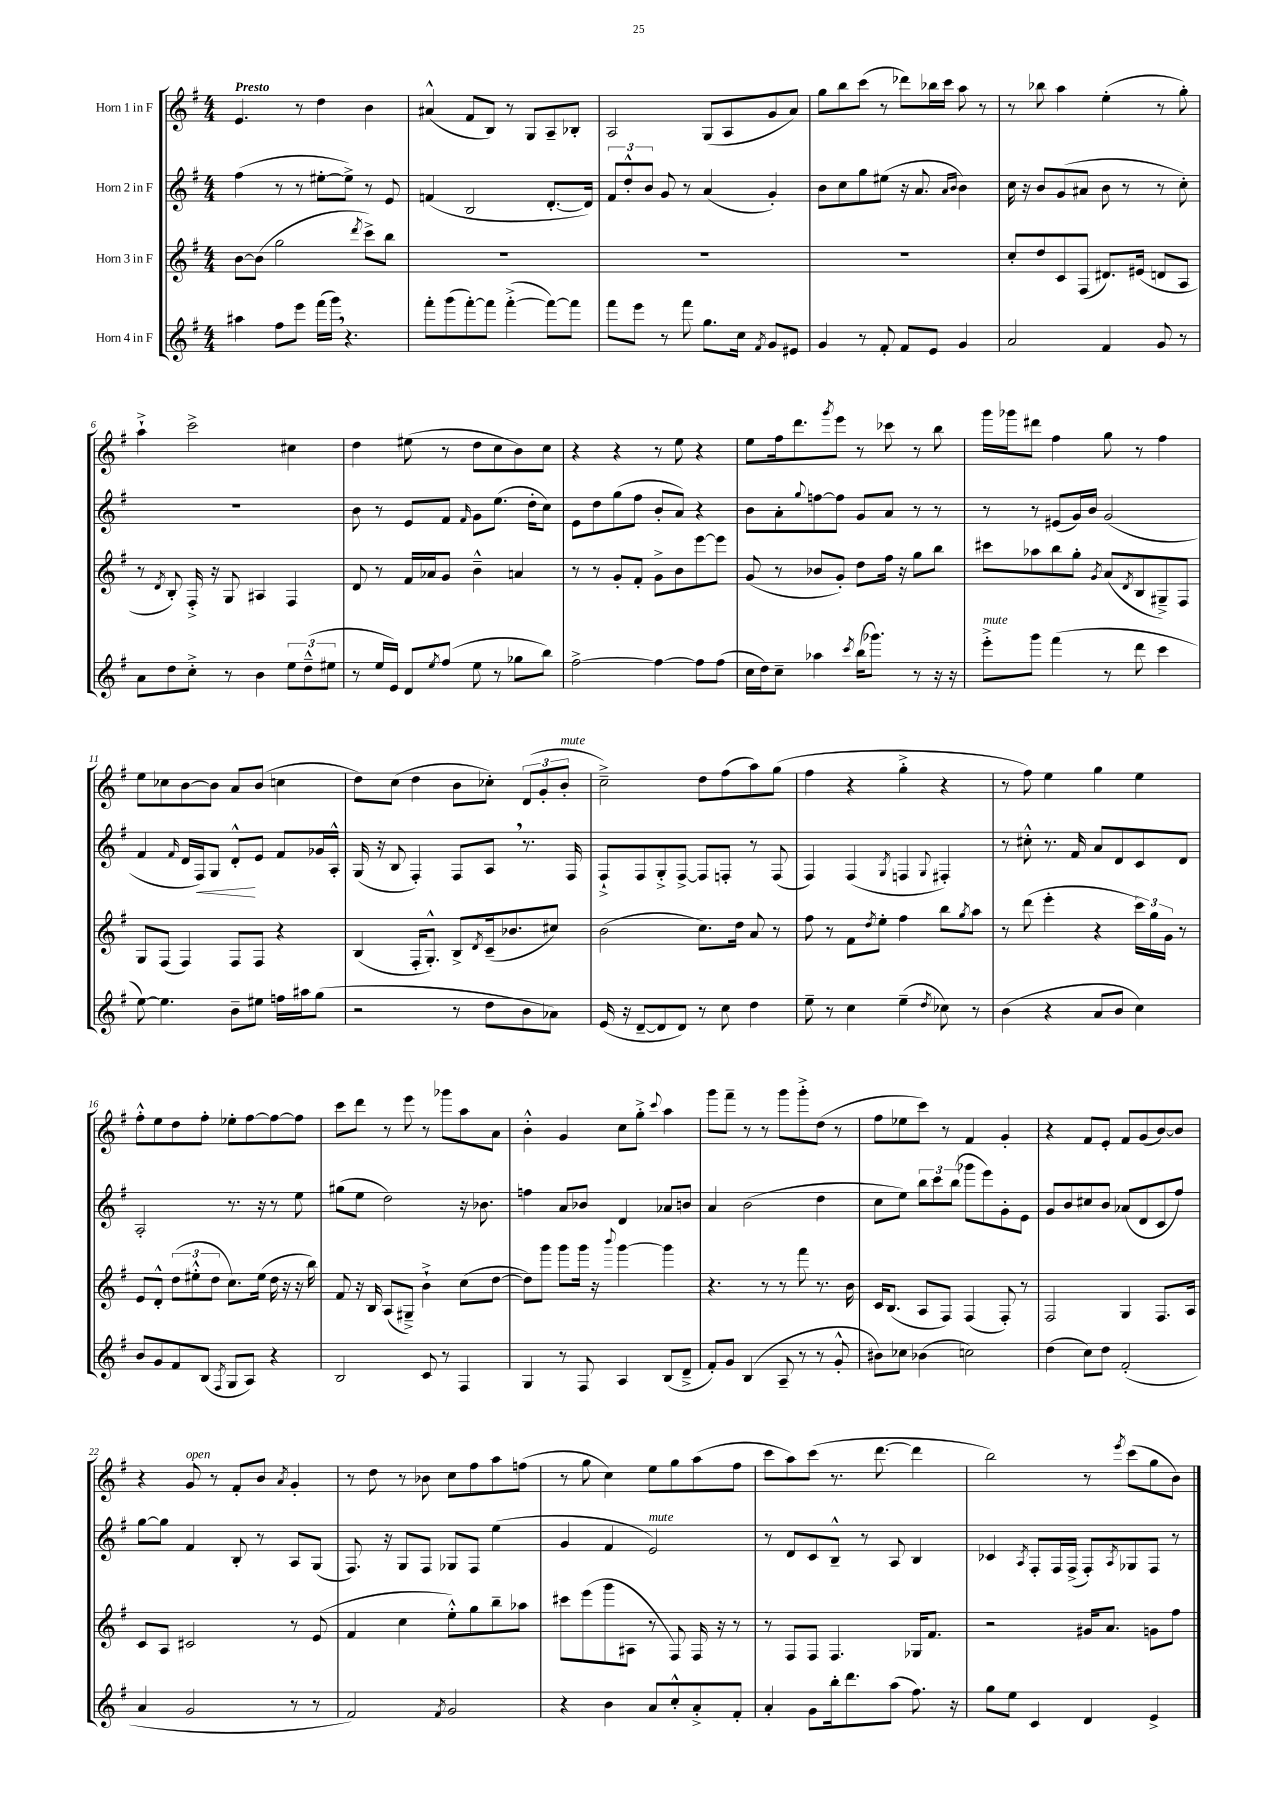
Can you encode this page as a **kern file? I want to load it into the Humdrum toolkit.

**kern	**kern	**kern	**kern
*staff4	*staff3	*staff2	*staff1
*clefG2	*clefG2	*clefG2	*clefG2
*k[f#]	*k[f#]	*k[f#]	*k[f#]
*M4/4	*M4/4	*M4/4	*M4/4
4aa#	[8b	(4ff#	4.e
.	(8b]	.	.
8ff#	2gg	8r	.
8eee	.	8r	8r
(16fff#	.	[8ee#'	4dd
16ggg)	.	.	.
4.r	.	8ee#^])	.
.	8qddd	.	.
.	8ccc^)	8r	4b
.	8bb	8e	.
=	=	=	=
8fff#'	1r	(4f	(4a#^^
(8ggg	.	.	.
[8fff#')	.	2B	8f#
8fff#]	.	.	8B)
([4fff#'^	.	.	8r
.	.	.	8G
8fff#_)	.	[8.d'	8A~
8fff#]	.	.	8B-'
.	.	16d])	.
=	=	=	=
8fff#	1r	12f#	2A
.	.	12dd'^^	.
8eee	.	.	.
.	.	12b	.
8r	.	8g	.
8fff#	.	8r	.
8.gg	.	(4a	(8G
.	.	.	8A
16cc	.	.	.
8qf#	.	.	.
8g	.	4g')	8g
8e#	.	.	8a)
=	=	=	=
4g	1r	8b	8gg
.	.	8cc	8bb
8r	.	8gg	(8ccc
8f#'	.	(8ee#	8r
8f#	.	16r	8ddd-)
.	.	8.a	.
8e	.	.	16bb-
.	.	.	16ccc
.	.	16qqa	.
.	.	16qqb	.
4g	.	4b)	8aa
.	.	.	8r
=	=	=	=
2a	8cc'	16cc	8r
.	.	16r	.
.	8dd	8b	8bb-
.	8c	(8g	4aa
.	(8F#	8a#	.
4f#	8.d#)	8b	(4ee'
.	.	8r	.
.	(16e#	.	.
8g	8d	8r	8r
8r	8A	8cc')	8gg')
=	=	=	=
8a	8r	1r	4aa`^
.	8qd	.	.
8dd	8B')	.	.
8cc'^	16F#'^	.	2ccc^
.	16r	.	.
8r	8G	.	.
4b	4A#	.	.
12ee	4F#	.	4cc#
(12dd~^^	.	.	.
12ee#	.	.	.
=	=	=	=
8r	8d	8b	4dd
16ee	8r	8r	.
16e)	.	.	.
8d	16f#	8e	(8ee#
.	16a-	.	.
8qee	.	.	.
(8ff#	8g	8f#	8r
.	.	16qqf#	.
8ee	4b~^^	8g	8dd
8r	.	(8.ee	8cc
8gg-	4a	.	8b)
.	.	16dd'	.
8bb)	.	8cc)	8cc
=	=	=	=
[2ff#^	8r	8e	4r
.	8r	8dd	.
.	8g'	(8gg	4r
.	8f#'	8ff#	.
4ff#_	8g^	8b'	8r
.	8b	8a)	8ee
8ff#]	[8eee	4r	4r
(8ff#	8eee]	.	.
=	=	=	=
16cc	(8g	8b	8ee
16dd)	.	.	.
8cc~	8r	8a'	16ff#
.	.	.	8.ddd
.	.	8qqgg	.
4aa-	8b-	[8ff	.
.	.	.	8qggg
.	8g')	8ff]	8eee
8qccc	.	.	.
(16bb	8dd	8g	8r
8.ggg-)	.	.	.
.	16ff#	8a	8ccc-
.	16r	.	.
8r	8gg	8r	8r
16r	8bb	8r	8bb
16r	.	.	.
=	=	=	=
8eee'^	8ccc#	8r	16ggg
.	.	.	16ggg-
8ggg	8aa-	8r	8ddd#
(4fff#	8bb	(8e#	4ff#
.	8gg'	16g)	.
.	.	16b	.
.	8qg	.	.
8r	(8a	(2g	8gg
.	8qd	.	.
8ddd	8B	.	8r
4ccc	8G#~^)	.	4ff#
.	8F#	.	.
=	=	=	=
[8ee)	8G	4f#	8ee
4.ee]	(8F#	.	8cc-
.	.	16qqf#	.
.	4F#)	16d	[8b
.	.	16F#)	.
.	.	8G	8b]
8b~	8F#	8d'^^	8a
8ee#	8F#	8e	(8b
16ff	4r	8f#	4cc
16aa#	.	.	.
(8gg	.	16g-	.
.	.	16A'^^	.
=	=	=	=
2r	(4B	(16G	8dd)
.	.	16r	.
.	.	8B	(8cc
.	16F#'	4F#')	4dd
.	8.G'^^)	.	.
8r	8B^	8F#	8b
.	8qd	.	.
8dd	(16c~	8A	8cc-')
.	8.b-	.	.
8b	.	8.r	(12d
.	.	.	12g'
8a-)	8cc#)	.	.
.	.	.	12b'
.	.	16F#	.
=	=	=	=
(16e	(2b	8F#`^	2cc~^)
16r	.	.	.
[8d~	.	8F#	.
8d]	.	8G'^	.
8d)	.	[8F#^	.
8r	8.cc)	8F#]	8dd
8cc	.	8F'	(8ff#
.	16dd	.	.
4dd	8a	8r	8aa)
.	8r	(8F	(8gg
=	=	=	=
8ee~	8ff#	4F#)	4ff#
8r	8r	.	.
4cc	8f#	(4F#	4r
.	8qdd	.	.
.	8ee'	.	.
.	.	8qG	.
(4ee~	4ff#	4F	4gg'^
8qdd	.	8qqG	.
8cc-)	8bb	4F#')	4r
.	8qgg	.	.
8r	8aa	.	.
=	=	=	=
(4b	8r	8r	8r
.	(8ddd	8cc#'^^	8ff#)
4r	4eee'	8.r	4ee
.	.	16f#	.
8a	4r	8a	4gg
8b	.	8d	.
4cc)	24ccc)	8c	4ee
.	24gg	.	.
.	24g	.	.
.	8r	8d	.
=	=	=	=
8b	8e	2A'	8ff#'^^
8g	8d'^^	.	8ee
8f#	(12dd	.	8dd
.	12ee#'^^	.	.
(8B	.	.	8ff#'
.	12dd	.	.
8qF#	.	.	.
8G	8.cc)	8.r	8ee-'
8A)	.	.	[8ff#
.	(16ee#	16r	.
4r	16dd	8r	8ff#_
.	16r	.	.
.	16r	8ee	8ff#]
.	16bb)	.	.
=	=	=	=
2B	8f#	(8gg#	8ccc
.	16r	8ee	8ddd
.	16B	.	.
.	(8A	2dd)	8r
.	8G#~^)	.	8eee
8c	4b`^	.	8r
8r	.	.	8ggg-
4F#	(8cc	16r	8aa
.	.	8.b-	.
.	[8dd	.	8a
=	=	=	=
4G	8dd])	4ff	4b'^^
.	8ggg	.	.
8r	8ggg	8a	4g
8F#	16ggg	8b-	.
.	16r	.	.
.	8qqbbb	.	.
4A	[4ggg	4d	8cc
.	.	.	8gg'^
.	.	.	8qqccc
(8B	4ggg]	8a-	4aa
8d~^	.	8b	.
=	=	=	=
8f#')	4.r	4a	8ggg
8g	.	.	8fff#~
(4B	.	(2b	8r
.	8r	.	8r
8A~	8r	.	8ggg
8r	8fff#	.	8ggg'^
8r	8.r	4dd	(8dd
8g'^^	.	.	8r
.	16b	.	.
=	=	=	=
8b#)	16c	8cc	8ff#
.	(8.B	.	.
8cc-	.	8ee)	8ee-
(4b-	8A	12bb	8ccc)
.	.	12ccc	.
.	8F#)	.	8r
.	.	(12bb	.
2cc)	(4F#	8ggg-	4f#
.	.	8eee)	.
.	8F#')	8g'	4g'
.	8r	8e	.
=	=	=	=
(4dd	2F#	8g	4r
.	.	8b	.
8cc)	.	8cc#	8f#
8dd	.	8b	8e'
(2f#'	4G	(8a-	8f#
.	.	8d	(8g
.	8.F#	8c	[8b)
.	.	8ff#)	8b]
.	16A	.	.
=	=	=	=
4a	8c	[8gg	4r
.	8A	8gg]	.
2g	2c#	4f#	8g
.	.	.	8r
.	.	8B'	8f#'
.	.	8r	8b
.	.	.	8qa
8r	8r	8A	4g'
8r	(8e	(8G	.
=	=	=	=
2f#)	4f#	8.F#)	8r
.	.	.	8dd
.	.	16r	.
.	4cc	8G	8r
.	.	8F#	8b-
8qf#	.	.	.
2g	8ee'^^)	8G-	8cc
.	8gg	8F#	8ff#
.	8bb~	(4ee	8aa
.	8aa-	.	(8ff
=	=	=	=
4r	8ccc#	4g	8r
.	(8eee	.	8gg
4b	8ggg	4f#	4cc)
.	8A#	.	.
8a	8r	2e)	8ee
8cc'^^	8F#)	.	8gg
8a'^	16F#	.	(8aa
.	16r	.	.
8f#'	8r	.	8ff#
=	=	=	=
4a'	8r	8r	8ccc
.	8F#	8d	8aa)
8g	8F#	8c	(8ccc
16bb'	4.F#	8B~^^	8.r
8.ddd	.	.	.
.	.	8r	.
.	.	.	[8.ddd
(8aa	.	8A	.
8.ff#)	16G-	4B	4ddd]
.	8.f#	.	.
16r	.	.	.
=	=	=	=
8gg	2r	4c-	2bb)
8ee	.	.	.
.	.	8qA	.
4c	.	8F#'	.
.	.	16F#	.
.	.	(16F#^	.
4d	16g#	8F#')	8r
.	8.a	.	.
.	.	8qA	8qeee
.	.	8G-	(8ccc
4e^	8g	8F#	8gg
.	8ff#	8r	8b)
==	==	==	==
*-	*-	*-	*-
